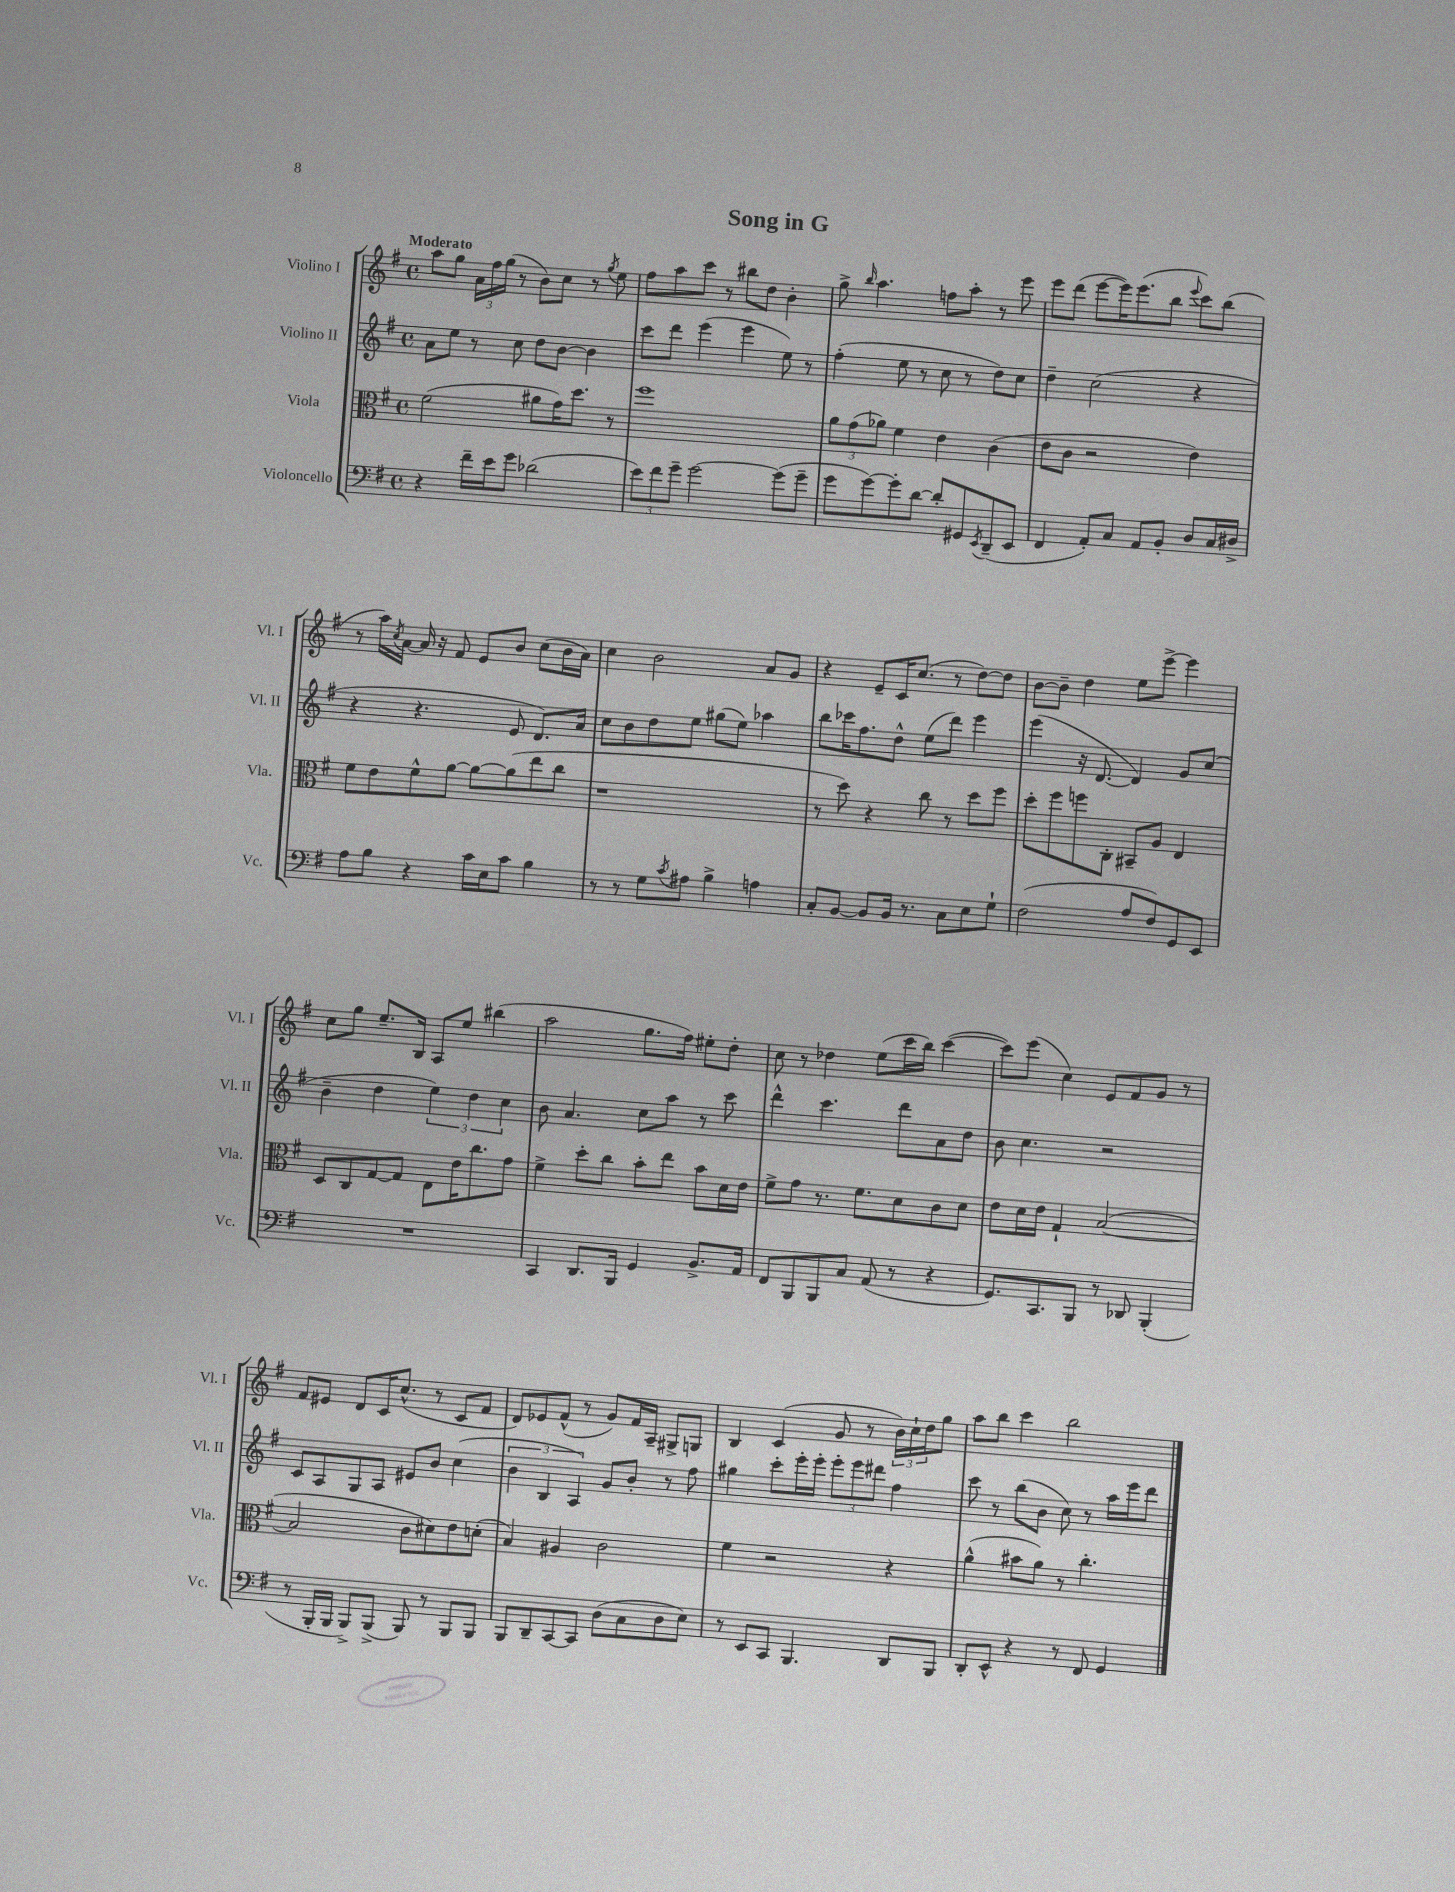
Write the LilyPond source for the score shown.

\header { title = "Song in G" }
<<
\new StaffGroup <<
\new Staff = "s0" \with { instrumentName = "Violino I" shortInstrumentName = "Vl. I" } {
    \clef treble \key g \major \defaultTimeSignature \time 4/4 \tempo "Moderato"
    a''8 g''8 \tuplet 3/2 { a'16 fis''16 g''16( } r8 b'8) c''8 r8 \acciaccatura { g''8 } e''8 |
    fis''8 a''8 c'''8 r8 bis''8 d''8 b'4-. |
    g''8-> \grace { b''16 } a''4. f''8 a''8-. r8 e'''8 |
    e'''8 d'''8( e'''8~ e'''16) e'''8.( b''8 \appoggiatura { e'''8 } c'''8) b''8( |
    r8 a''16) \acciaccatura { c''8 } a'16~ a'16 r16 fis'8 e'8 b'8 c''8( b'16 a'16) |
    c''4 b'2 a'8 g'8 |
    r4 e'8-- c'16 c''8.( r8 d''8~) d''8 |
    b'8~ b'8-- d''4 e''8 e'''8~-> e'''4 |
    c''8 g''8 e''8.-- b16 a8 e''8 bis''4( |
    a''2 g''8. fis''16) eis''8-. d''8-. |
    c''8 r8 des''4 e''8( c'''16 b''16) c'''4~( |
    c'''8) e'''8( c''4) e'8 fis'8 g'8 r8 |
    fis'8 eis'8 d'8 c'16 c''8.-^( r8 c'8 fis'8 |
    d'8) ees'8 fis'8-^( r8 g'8) fis'16 a16-- gis8-> g8 |
    b4 c'4( g'8 r8 \tuplet 3/2 { b'16) c''16-! d''16 } g''8 |
    a''8 b''8 c'''4 b''2 \bar "|." |
}
\new Staff = "s1" \with { instrumentName = "Violino II" shortInstrumentName = "Vl. II" } {
    \clef treble \key g \major \defaultTimeSignature \time 4/4
    a'8 e''8 r8 c''8 d''8 b'8~ b'4 |
    c'''8 d'''8 e'''4( e'''4 e''8) r8 |
    fis''4-.( e''8 r8 c''8 r8 d''8) c''8 |
    d''4-- c''2( r4 |
    r4 r4. e'8 d'8.) a'16 |
    c''8 b'8 d''8 e''8 gis''8( e''8) aes''4 |
    b''8 ces'''16 fis''8. d''8-^ e''8( d'''8) e'''4 |
    e'''4( r16 d'8.~ d'4) g'8 c''8( |
    b'4-- d''4 \tuplet 3/2 { e''4) d''4 c''4 } |
    b'8 a'4. c''8 a''8 r8 c'''8 |
    d'''4-^ c'''4. d'''8 a'8 d''8 |
    b'8 c''4. r2 |
    c'8 a8 g8 a8 eis'8 b'8 c''4( |
    \tuplet 3/2 { b'4 b4 a4) } g'8 b'8-. r8 fis''8 |
    gis''4 c'''8-. e'''16-. e'''16-. \tuplet 3/2 { e'''8-. e'''8 dis'''8 } fis''4 |
    c'''8 r8 b''8( b'8 c''8) r8 a''16 e'''16 d'''8 \bar "|." |
}
\new Staff = "s2" \with { instrumentName = "Viola" shortInstrumentName = "Vla." } {
    \clef alto \key g \major \defaultTimeSignature \time 4/4
    fis'2( ais'8 g'16) d''8. r8 |
    fis''1 |
    \tuplet 3/2 { a'8 g'8( aes'8) } fis'4 e'4 c'4( |
    e'8 c'8 r2 e'4) |
    fis'8 e'8 fis'8-^ a'8~ a'8~ a'8( e''8 c''8 |
    r1 |
    r8 d''8) r4 c''8 r8 d''8 fis''8 |
    d''8-. fis''8 f''8 c8-. bis,8-- a8 e4 |
    d8 c8 g8~ g8 e8 e'16 c''8. g'8 |
    fis'4-> d''8-. c''8 b'8-. e''8 b'8 d'16 e'16 |
    fis'8-> g'8 r8. fis'8. d'8 c'8 d'8 |
    e'8 d'16 e'16 g4-! b2~( |
    b2 c'8 dis'8) e'8 d'8-.( |
    b4) ais4 c'2 |
    fis'4 r2 r4 |
    a'4-^( bis'8 a'8) r8 c''4.-. \bar "|." |
}
\new Staff = "s3" \with { instrumentName = "Violoncello" shortInstrumentName = "Vc." } {
    \clef bass \key g \major \defaultTimeSignature \time 4/4
    r4 fis'16-- e'16 g'8 des'2( |
    \tuplet 3/2 { e'8) fis'8 g'8-- } g'2~ g'8( g'8-- |
    g'8 g'8~) g'8-. d'8~ d'8-. gis,8 \acciaccatura { e,8 } d,8--( e,8 |
    fis,4 a,8-.) c8 a,8 b,8-. d8 c16 dis16-> |
    a8 b8 r4 c'16 e16 c'8 b4 |
    r8 r8 g8 \acciaccatura { c'8 } ais8 b4-> a4 |
    c8-. b,8~ b,8 b,16 r8. c8 e8 g8-! |
    fis2( a8 fis8) g,8 e,8 |
    R1 |
    c,4 d,8. b,,16 g,4 b,8.-> a,16 |
    fis,8 b,,8 b,,8 c8 a,8( r8 r4 |
    g,8.) c,8. b,,8 r8 des,8 b,,4-.( |
    r8 b,,16-. b,,16 b,,8->) b,,8->( b,,8) r8 b,,8 b,,8 |
    b,,8 d,8-- c,8~ c,8 d8( c8 d8 e8) |
    r8 e,8 c,8 b,,4. d,8 b,,8 |
    d,8-. e,8-^ r4 r8 fis,8 g,4 \bar "|." |
}
>>
>>
\layout { \context { \Score \remove "Bar_number_engraver" } }
